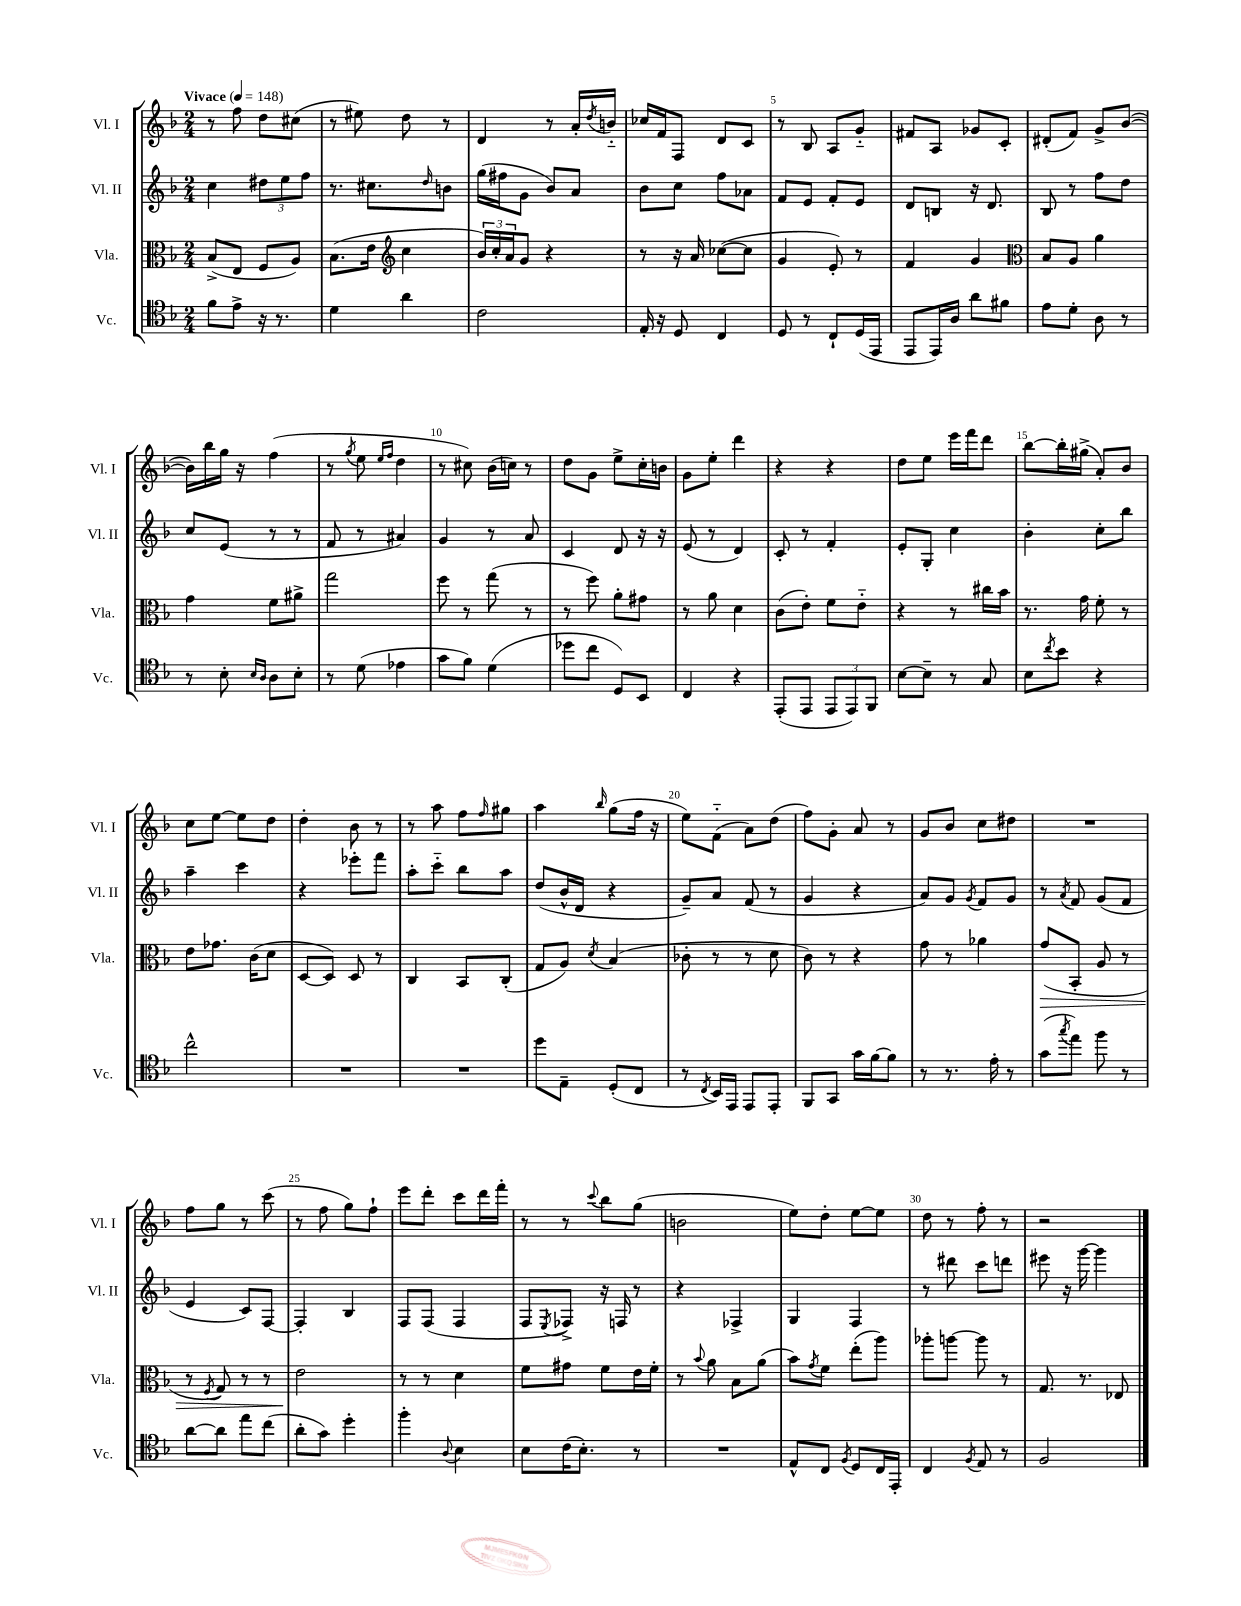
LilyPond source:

<<
\new StaffGroup <<
\new Staff = "s0" \with { instrumentName = "Vl. I" shortInstrumentName = "Vl. I" } {
    \clef treble \key f \major \numericTimeSignature \time 2/4 \tempo "Vivace" 4 = 148
    r8 f''8 d''8 cis''8( |
    r8 eis''8) d''8 r8 |
    d'4 r8 a'16-. \acciaccatura { d''8 } b'16-_ |
    ces''16 f'16 f8 d'8 c'8 |
    r8 bes8 a8 g'8-_ |
    fis'8 a8 ges'8 c'8-. |
    dis'8-.( f'8) g'8-> bes'8~( |
    bes'16) bes''16 g''16 r16 f''4( |
    r8 \acciaccatura { g''8 } e''8 \grace { e''16 f''16 } d''4 |
    r8 cis''8) bes'16( c''16) r8 |
    d''8 g'8 e''8-> c''16-. b'16 |
    g'8 e''8-. d'''4 |
    r4 r4 |
    d''8 e''8 e'''16 f'''16 d'''8 |
    bes''8~ bes''16-. gis''16->( a'8-.) bes'8 |
    c''8 e''8~ e''8 d''8 |
    d''4-. bes'8 r8 |
    r8 a''8 f''8 \grace { f''16 } gis''8 |
    a''4 \grace { bes''16 } g''8( f''16 r16 |
    e''8) f'8-_( a'8) d''8( |
    f''8) g'8-. a'8 r8 |
    g'8 bes'8 c''8 dis''8 |
    R2 |
    f''8 g''8 r8 c'''8( |
    r8 f''8 g''8) f''8-! |
    e'''8 d'''8-. c'''8 d'''16 f'''16-. |
    r8 r8 \appoggiatura { c'''8 } bes''8 g''8( |
    b'2 |
    e''8) d''8-. e''8~ e''8 |
    d''8 r8 f''8-. r8 |
    r2 \bar "|." |
}
\new Staff = "s1" \with { instrumentName = "Vl. II" shortInstrumentName = "Vl. II" } {
    \clef treble \key f \major \numericTimeSignature \time 2/4
    c''4 \tuplet 3/2 { dis''8 e''8 f''8 } |
    r8. cis''8. \grace { d''16 } b'8 |
    g''16( fis''16 g'8 bes'8) a'8 |
    bes'8 c''8 f''8 aes'8 |
    f'8 e'8 f'8-. e'8 |
    d'8 b8 r16 d'8. |
    bes8 r8 f''8 d''8 |
    c''8 e'8( r8 r8 |
    f'8 r8 ais'4) |
    g'4 r8 a'8 |
    c'4 d'8 r16 r16 |
    e'8( r8 d'4) |
    c'8-. r8 f'4-. |
    e'8-. g8-. c''4 |
    bes'4-. c''8-. bes''8 |
    a''4-- c'''4 |
    r4 ees'''8-. f'''8 |
    a''8-. c'''8-_ bes''8 a''8 |
    d''8( bes'16-^ d'16 r4 |
    g'8--) a'8 f'8( r8 |
    g'4 r4 |
    a'8) g'8 \acciaccatura { g'8 } f'8 g'8 |
    r8 \acciaccatura { a'8 } f'8 g'8( f'8 |
    e'4 c'8) f8~ |
    f4-. bes4 |
    f8 f8( f4 |
    f8 \acciaccatura { e8 } fes8->) r16 f16 r8 |
    r4 fes4-> |
    g4 f4 |
    r8 dis'''8 c'''8 d'''8 |
    eis'''8 r16 g'''16~ g'''4 \bar "|." |
}
\new Staff = "s2" \with { instrumentName = "Vla." shortInstrumentName = "Vla." } {
    \clef alto \key f \major \numericTimeSignature \time 2/4
    bes8->( e8 f8 a8) |
    bes8.( e'16 \clef treble c''4 |
    \tuplet 3/2 { bes'16) c''16-. a'16 } g'8 r4 |
    r8 r16 a'16 ces''8~( ces''8 |
    g'4 e'8-.) r8 |
    f'4 g'4 |
    \clef alto bes8 a8 a'4 |
    g'4 f'8 ais'8-> |
    g''2 |
    f''8 r8 g''8( r8 |
    r8 f''8) a'8-. gis'8 |
    r8 a'8 d'4 |
    c'8( e'8-.) f'8 e'8-_ |
    r4 r8 cis''16 bes'16 |
    r8. g'16 f'8-. r8 |
    e'8 ges'8. c'16( d'8 |
    d8~ d8) d8 r8 |
    c4 bes,8 c8-.( |
    g8 a8) \acciaccatura { d'8 } bes4( |
    ces'8-. r8 r8 d'8 |
    c'8) r8 r4 |
    g'8 r8 aes'4 |
    g'8\>( bes,8-. a8 r8 |
    r8 \acciaccatura { f8 } g8) r8 r8 |
    e'2\! |
    r8 r8 d'4 |
    f'8 gis'8 f'8 e'16 f'16-. |
    r8 \appoggiatura { bes'8 } a'8 bes8 a'8( |
    bes'8) \acciaccatura { g'8 } f'8 e''8-.( a''8) |
    aes''8-. a''8~ a''8 r8 |
    g8. r8. ees8 \bar "|." |
}
\new Staff = "s3" \with { instrumentName = "Vc." shortInstrumentName = "Vc." } {
    \clef tenor \key f \major \numericTimeSignature \time 2/4
    f'8 e'8-> r16 r8. |
    d'4 a'4 |
    c'2 |
    e16-. r16 d8 c4 |
    d8 r8 c8-! d16( e,16 |
    e,8 e,16) a16 a'8 fis'8 |
    e'8 d'8-. a8 r8 |
    r8 bes8-. \grace { bes16 a16 } a8 bes8-. |
    r8 d'8( ees'4 |
    g'8 f'8) d'4( |
    des''8 c''8 d8) bes,8 |
    c4 r4 |
    e,8-.( e,8 \tuplet 3/2 { e,8 e,8) f,8 } |
    bes8~ bes8-- r8 g8 |
    bes8 \acciaccatura { c''8 } bes'8 r4 |
    c''2-^ |
    R2 |
    R2 |
    d''8 e8-- d8-.( c8 |
    r8 \acciaccatura { c8 } bes,16) e,16 e,8 e,8-. |
    f,8 g,8 g'16 f'16~ f'8 |
    r8 r8. e'16-. r8 |
    g'8( \acciaccatura { g''8 } e''8) f''8 r8 |
    a'8~ a'8 e''8 c''8( |
    a'8-. g'8) d''4-. |
    f''4-. \appoggiatura { a8 } bes4 |
    bes8 c'16( bes8.-.) r8 |
    R2 |
    e8-^ c8 \acciaccatura { f8 } d8 c16 e,16-. |
    c4 \acciaccatura { f8 } e8 r8 |
    f2 \bar "|." |
}
>>
>>
\layout { \context { \Score \override BarNumber.break-visibility = ##(#f #t #t) barNumberVisibility = #(every-nth-bar-number-visible 5) } }
